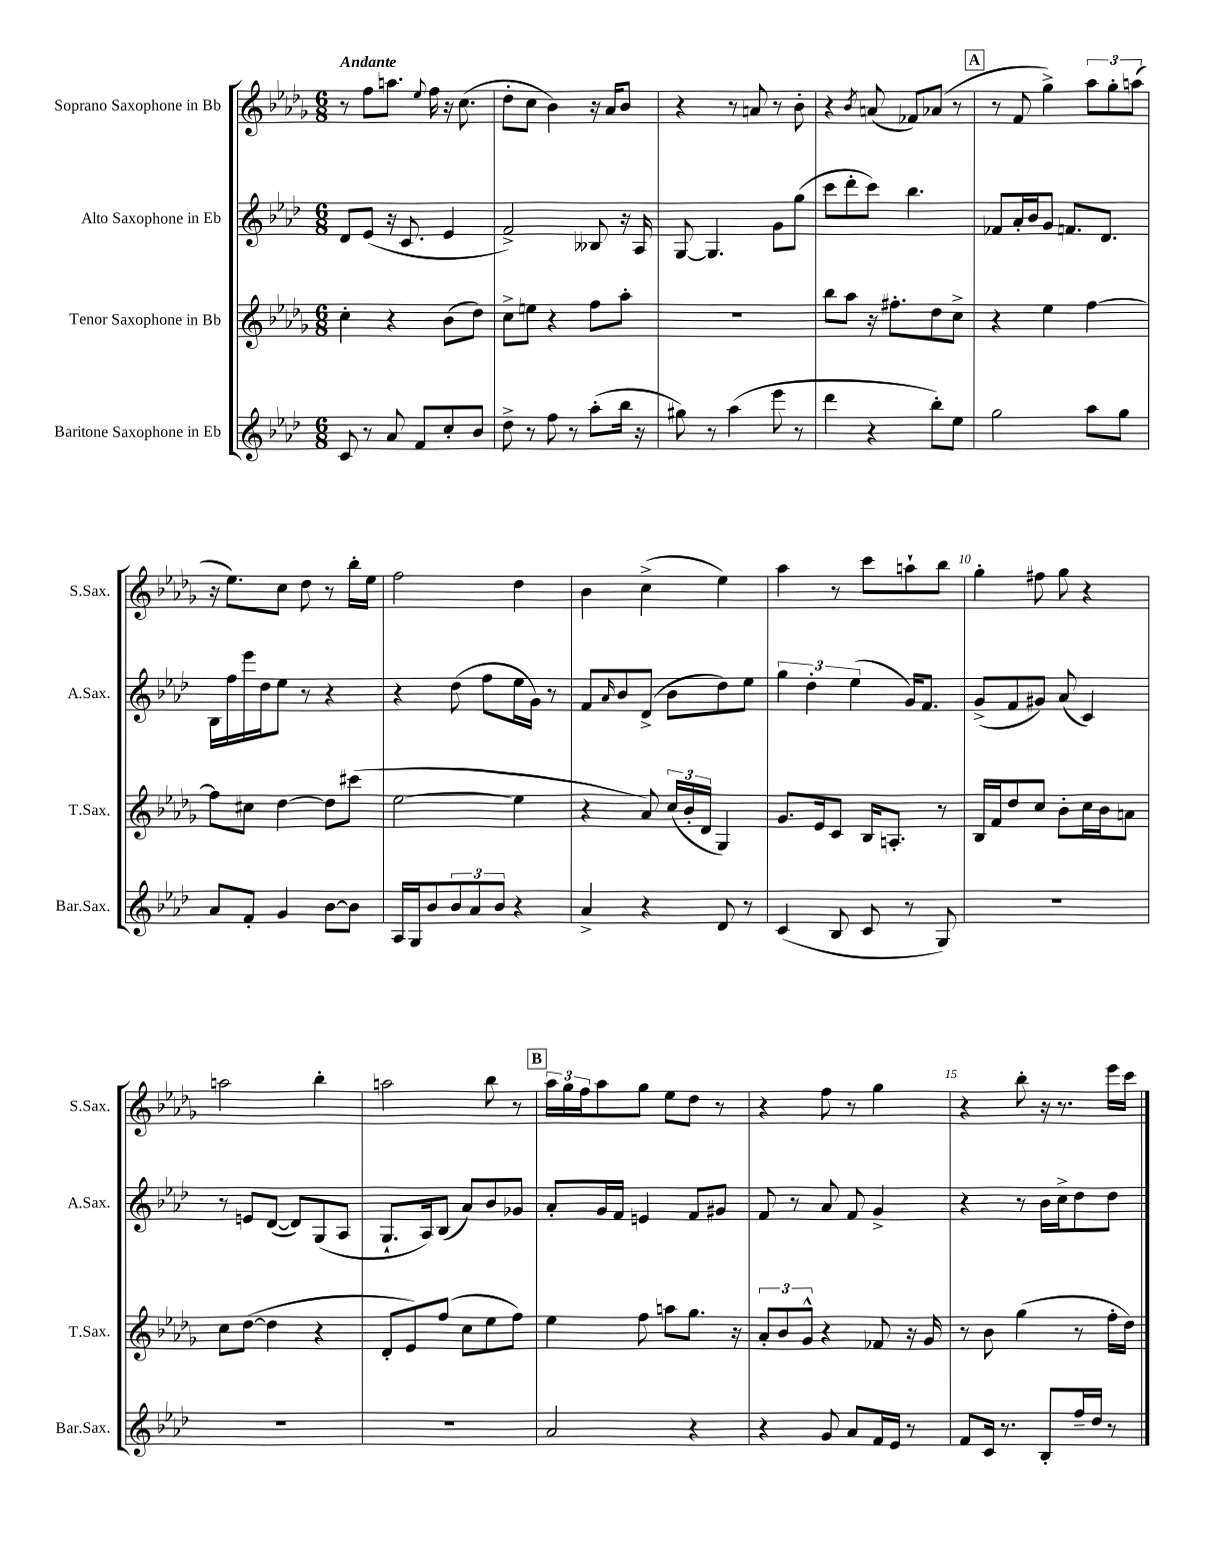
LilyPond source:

<<
\new StaffGroup <<
\new Staff = "s0" \with { instrumentName = "Soprano Saxophone in Bb" shortInstrumentName = "S.Sax." } {
    \clef treble \key des \major \numericTimeSignature \time 6/8 \tempo "Andante"
    r8 f''8 a''8. \appoggiatura { ees''8 } f''16 r16 c''8.( |
    des''8-. c''8 bes'4) r16 aes'16 bes'8 |
    r4 r8 a'8 r8 bes'8-. |
    r4 \acciaccatura { bes'8 } a'8( fes'8) aes'8( r8 |
    \mark \markup { \box "A" } r8 f'8 ges''4->) \tuplet 3/2 { aes''8 ges''8-. a''8( } |
    r16 ees''8.) c''8 des''8 r8 bes''16-. ees''16 |
    f''2 des''4 |
    bes'4 c''4->( ees''4) |
    aes''4 r8 c'''8 a''8-! bes''8 |
    ges''4-. fis''8 ges''8 r4 |
    a''2 bes''4-. |
    a''2 bes''8 r8 |
    \mark \markup { \box "B" } \tuplet 3/2 { aes''16 ges''16 f''16 } aes''8 ges''8 ees''8 des''8 r8 |
    r4 f''8 r8 ges''4 |
    r4 bes''8-. r16 r8. ees'''16 c'''16 \bar "|." |
}
\new Staff = "s1" \with { instrumentName = "Alto Saxophone in Eb" shortInstrumentName = "A.Sax." } {
    \clef treble \key aes \major \numericTimeSignature \time 6/8
    des'8 ees'8( r16 c'8. ees'4 |
    f'2->) beses8 r16 aes16 |
    g8~ g4. g'8 g''8( |
    c'''8 des'''8-. c'''8) bes''4. |
    \mark \markup { \box "A" } fes'8 aes'16-. bes'16 g'8 f'8. des'8. |
    bes16 f''16 ees'''16 des''16 ees''8 r8 r4 |
    r4 des''8( f''8 ees''16 g'16) r8 |
    f'8 \grace { aes'16 } bes'8 des'8->( bes'8 des''8) ees''8 |
    \tuplet 3/2 { g''4 des''4-. ees''4( } g'16) f'8. |
    g'8->( f'8 gis'8) aes'8( c'4) |
    r8 e'8 des'8~( des'8) g8( aes8 |
    g8.-! aes16) bes8( aes'8) bes'8 ges'8 |
    \mark \markup { \box "B" } aes'8-. g'16 f'16 e'4 f'8 gis'8 |
    f'8 r8 aes'8 f'8 g'4-> |
    r4 r8 bes'16 c''16-> des''8 des''8 \bar "|." |
}
\new Staff = "s2" \with { instrumentName = "Tenor Saxophone in Bb" shortInstrumentName = "T.Sax." } {
    \clef treble \key des \major \numericTimeSignature \time 6/8
    c''4-. r4 bes'8( des''8) |
    c''8-> e''8 r4 f''8 aes''8-. |
    R2. |
    bes''8 aes''8 r16 fis''8.-. des''8 c''8-> |
    \mark \markup { \box "A" } r4 ees''4 f''4~ |
    f''8 cis''8 des''4~ des''8 cis'''8( |
    ees''2~ ees''4 |
    r4 aes'8) \tuplet 3/2 { c''16( bes'16-. des'16 } ges4) |
    ges'8. ees'16 c'8 bes16 a8.-. r8 |
    bes16 f'16 des''8 c''8 bes'8-. c''16 bes'16 a'8 |
    c''8 des''8~( des''4 r4 |
    des'8-. ees'8) f''8( c''8 ees''8 f''8) |
    \mark \markup { \box "B" } ees''4 f''8 a''8 ges''8. r16 |
    \tuplet 3/2 { aes'8-. bes'8 ges'8-^ } r4 fes'8 r16 ges'16 |
    r8 bes'8 ges''4( r8 f''16-. des''16) \bar "|." |
}
\new Staff = "s3" \with { instrumentName = "Baritone Saxophone in Eb" shortInstrumentName = "Bar.Sax." } {
    \clef treble \key aes \major \numericTimeSignature \time 6/8
    c'8 r8 aes'8 f'8 c''8-. bes'8 |
    des''8-> r8 f''8 r8 aes''8-.( bes''16 r16 |
    gis''8) r8 aes''4( ees'''8 r8 |
    des'''4 r4 bes''8-.) ees''8 |
    \mark \markup { \box "A" } g''2 aes''8 g''8 |
    aes'8 f'8-. g'4 bes'8~ bes'8 |
    aes16 g16 bes'8 \tuplet 3/2 { bes'8 aes'8 bes'8 } r4 |
    aes'4-> r4 des'8 r8 |
    c'4( bes8 c'8 r8 g8) |
    R2. |
    R2. |
    R2. |
    \mark \markup { \box "B" } aes'2 r4 |
    r4 g'8 aes'8 f'16 ees'16 r8 |
    f'8 c'16 r8. bes8-. f''16-- des''16 r8 \bar "|." |
}
>>
>>
\layout { \context { \Score \override BarNumber.break-visibility = ##(#f #t #t) barNumberVisibility = #(every-nth-bar-number-visible 5) } }
